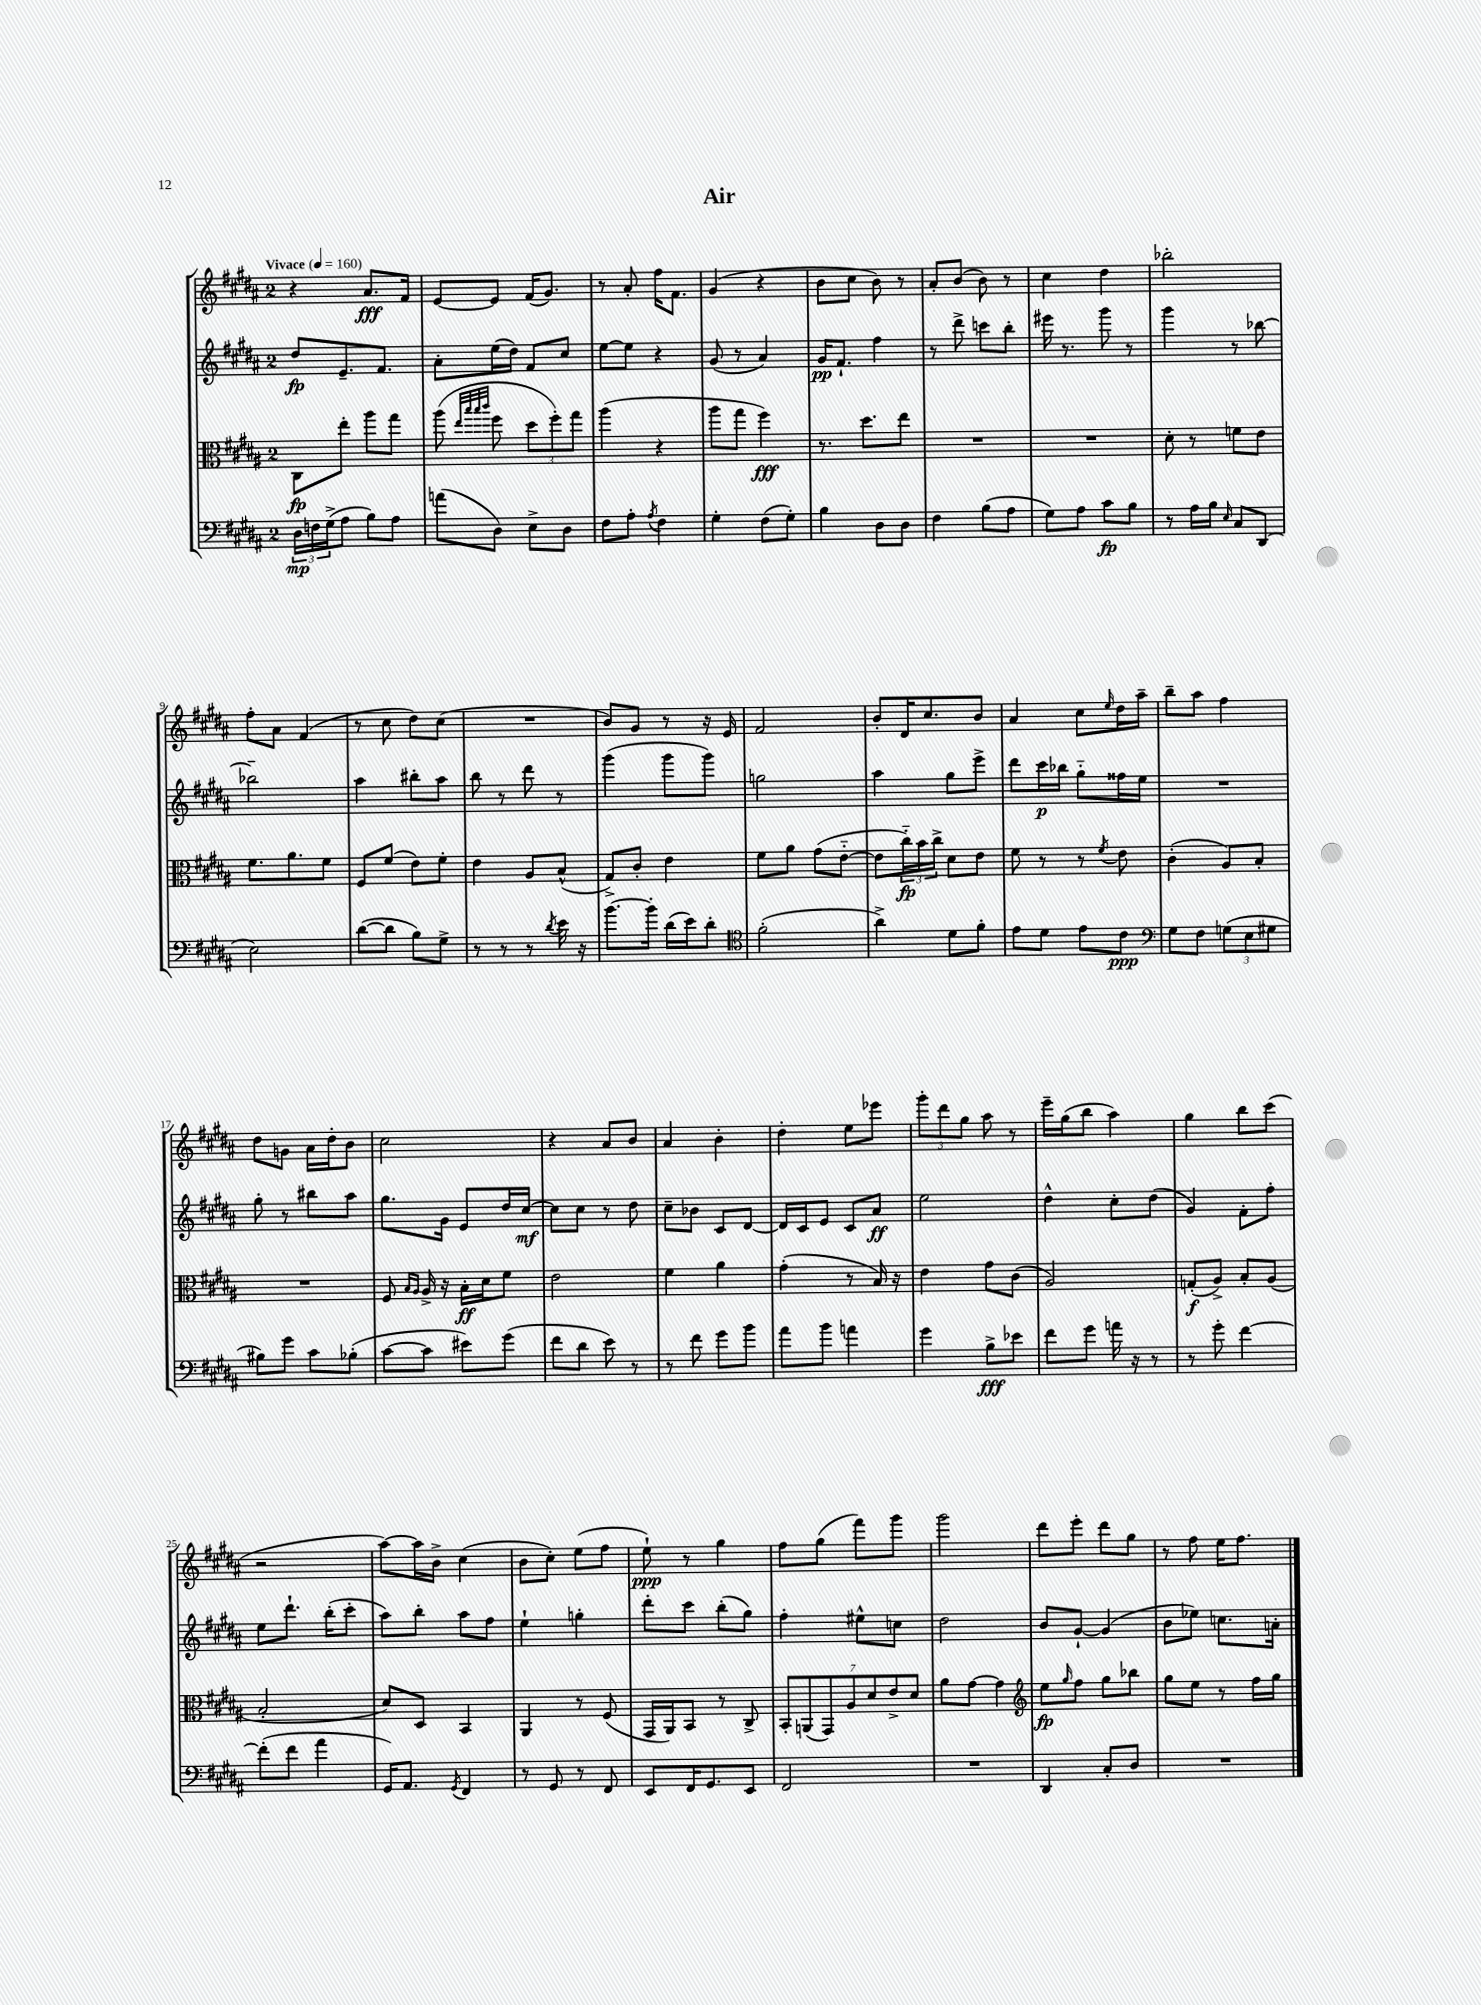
\header { title = "Air" }
<<
\new StaffGroup <<
\new Staff = "s0" {
    \clef treble \key b \major \once \override Staff.TimeSignature.style = #'single-digit \time 2/4 \tempo "Vivace" 4 = 160
    r4 ais'8.\fff fis'16 |
    e'8~ e'8 fis'16( gis'8.) |
    r8 ais'8-. fis''16 fis'8. |
    gis'4( r4 |
    b'8 cis''8 b'8) r8 |
    ais'8-. b'8( b'8) r8 |
    cis''4 dis''4 |
    bes''2-. |
    fis''8-. ais'8 fis'4( |
    r8 cis''8 dis''8) cis''8( |
    R2 |
    b'8) gis'8 r8 r16 e'16 |
    fis'2 |
    b'8-. dis'16 cis''8. b'8 |
    ais'4 cis''8 \grace { e''16 } dis''16 ais''16-- |
    b''8-- ais''8 fis''4 |
    dis''8 g'8 ais'16 dis''16-. b'8 |
    cis''2 |
    r4 ais'8 b'8 |
    ais'4 b'4-. |
    dis''4-. e''8 ees'''8 |
    \tuplet 3/2 { gis'''8-. dis'''8 gis''8 } ais''8 r8 |
    e'''16-- gis''16( b''8 ais''4) |
    gis''4 b''8 cis'''8( |
    r2 |
    ais''8~) ais''16 b'16-> cis''4( |
    b'8 cis''8-.) e''8( fis''8 |
    e''8-!\ppp) r8 gis''4 |
    fis''8 gis''8( fis'''8) gis'''8 |
    gis'''2 |
    dis'''8 e'''8-. dis'''8 gis''8 |
    r8 fis''8 e''16 fis''8. \bar "|." |
}
\new Staff = "s1" {
    \clef treble \key b \major \once \override Staff.TimeSignature.style = #'single-digit \time 2/4
    dis''8\fp e'8.-- fis'8. |
    ais'8-. e''16( dis''16) fis'8 cis''8 |
    e''8~ e''8 r4 |
    gis'8( r8 ais'4) |
    gis'16\pp fis'8.-! fis''4 |
    r8 dis'''8-> c'''8 b''8-. |
    eis'''16 r8. gis'''8 r8 |
    gis'''4 r8 bes''8~ |
    bes''2-- |
    ais''4 bis''8-. ais''8 |
    b''8 r8 dis'''8 r8 |
    gis'''4( gis'''8 gis'''8) |
    g''2 |
    ais''4 gis''8 e'''8-> |
    dis'''8 cis'''16\p bes''16 gis''8-_ fisis''16 e''16 |
    R2 |
    gis''8-. r8 bis''8 ais''8 |
    gis''8. gis'16 e'8 dis''16 cis''16~\mf |
    cis''8 cis''8 r8 dis''8 |
    cis''8-- bes'8 cis'8 dis'8~ |
    dis'16 cis'16 e'8 cis'8 ais'8\ff |
    e''2 |
    dis''4-^ cis''8-. dis''8( |
    gis'4) fis'8-. fis''8-. |
    e''8 dis'''8.-! b''16-.( cis'''8-. |
    ais''8) b''8-. ais''8 fis''8 |
    e''4-! g''4-. |
    dis'''8-. cis'''8 b''8-.( gis''8) |
    fis''4-. eis''8-^ c''8 |
    dis''2 |
    b'8 gis'8~-! gis'4( |
    b'8 ees''8) c''8. a'16-. \bar "|." |
}
\new Staff = "s2" {
    \clef alto \key b \major \once \override Staff.TimeSignature.style = #'single-digit \time 2/4
    cis8\fp e''8-. ais''8 gis''8 |
    ais''8( \grace { e''32 b''32 b''32 cis'''32 } fis''8 \tuplet 3/2 { dis''8 fis''8-.) gis''8 } |
    ais''4( r4 |
    ais''8 gis''8 fis''4\fff) |
    r8. dis''8. e''8 |
    R2 |
    R2 |
    dis'8-. r8 f'8 e'8 |
    fis'8. ais'8. fis'8 |
    fis8 fis'8( e'8) fis'8-. |
    e'4 ais8 b8-^( |
    gis8->) cis'8-. e'4 |
    fis'8 ais'8 gis'8( e'8~-_ |
    e'8 \tuplet 3/2 { cis''16-_\fp) b'16 cis''16-> } dis'8 e'8 |
    fis'8 r8 r8 \acciaccatura { fis'8 } e'8 |
    cis'4-.( ais8) b8-. |
    R2 |
    fis8 \grace { b16 ais16 } ais16-> r16 b16-.\ff dis'16 fis'8 |
    e'2 |
    fis'4 ais'4 |
    gis'4-.( r8 b16) r16 |
    e'4 gis'8 cis'8( |
    ais2) |
    g8-.\f( ais8->) b8-. ais8( |
    b2-. |
    dis'8) dis8 b,4 |
    ais,4 r8 fis8( |
    gis,16 ais,16) b,8 r8 cis8-> |
    \tuplet 7/4 { b,8-. a,8( gis,8) ais8 dis'8 e'8-> dis'8 } |
    ais'8 gis'8~ gis'4 |
    \clef treble e''8\fp \grace { gis''16 } fis''8 gis''8 bes''8 |
    gis''8 e''8 r8 fis''16 gis''16 \bar "|." |
}
\new Staff = "s3" {
    \clef bass \key b \major \once \override Staff.TimeSignature.style = #'single-digit \time 2/4
    \tuplet 3/2 { dis16\mp f16 gis16->( } ais8 b8) ais8 |
    a'8( dis8) e8-> dis8 |
    fis8 ais8-. \acciaccatura { ais8 } fis4 |
    gis4-. fis8( gis8-.) |
    b4 dis8 dis8 |
    fis4 b8( ais8 |
    gis8) ais8 cis'8\fp b8 |
    r8 ais16 b16 \grace { e16 } cis8 dis,8( |
    e2) |
    dis'8~( dis'8 b8) gis8-> |
    r8 r8 r8 \acciaccatura { dis'8 } e'16 r16 |
    b'8.~ b'16-. dis'16( e'16) dis'8-. |
    \clef tenor fis'2-.( |
    ais'4->) dis'8 fis'8-. |
    e'8 dis'8 e'8 cis'8\ppp |
    \clef bass gis8 fis8 \tuplet 3/2 { g8( e8 gis8 } |
    bis8) gis'8 cis'8 bes8-.( |
    cis'8~ cis'8 eis'8) gis'8( |
    fis'8 dis'8 e'8) r8 |
    r8 fis'8 gis'8 b'8 |
    ais'8 b'8 a'4 |
    gis'4 b8->\fff ees'8 |
    fis'8 gis'8 a'16 r16 r8 |
    r8 gis'8-. fis'4~ |
    fis'8-.( fis'8 ais'4 |
    gis,16) ais,8. \acciaccatura { gis,8 } fis,4 |
    r8 gis,8 r8 fis,8 |
    e,8 fis,16 gis,8. e,8 |
    fis,2 |
    R2 |
    dis,4 cis8-. dis8 |
    R2 \bar "|." |
}
>>
>>
